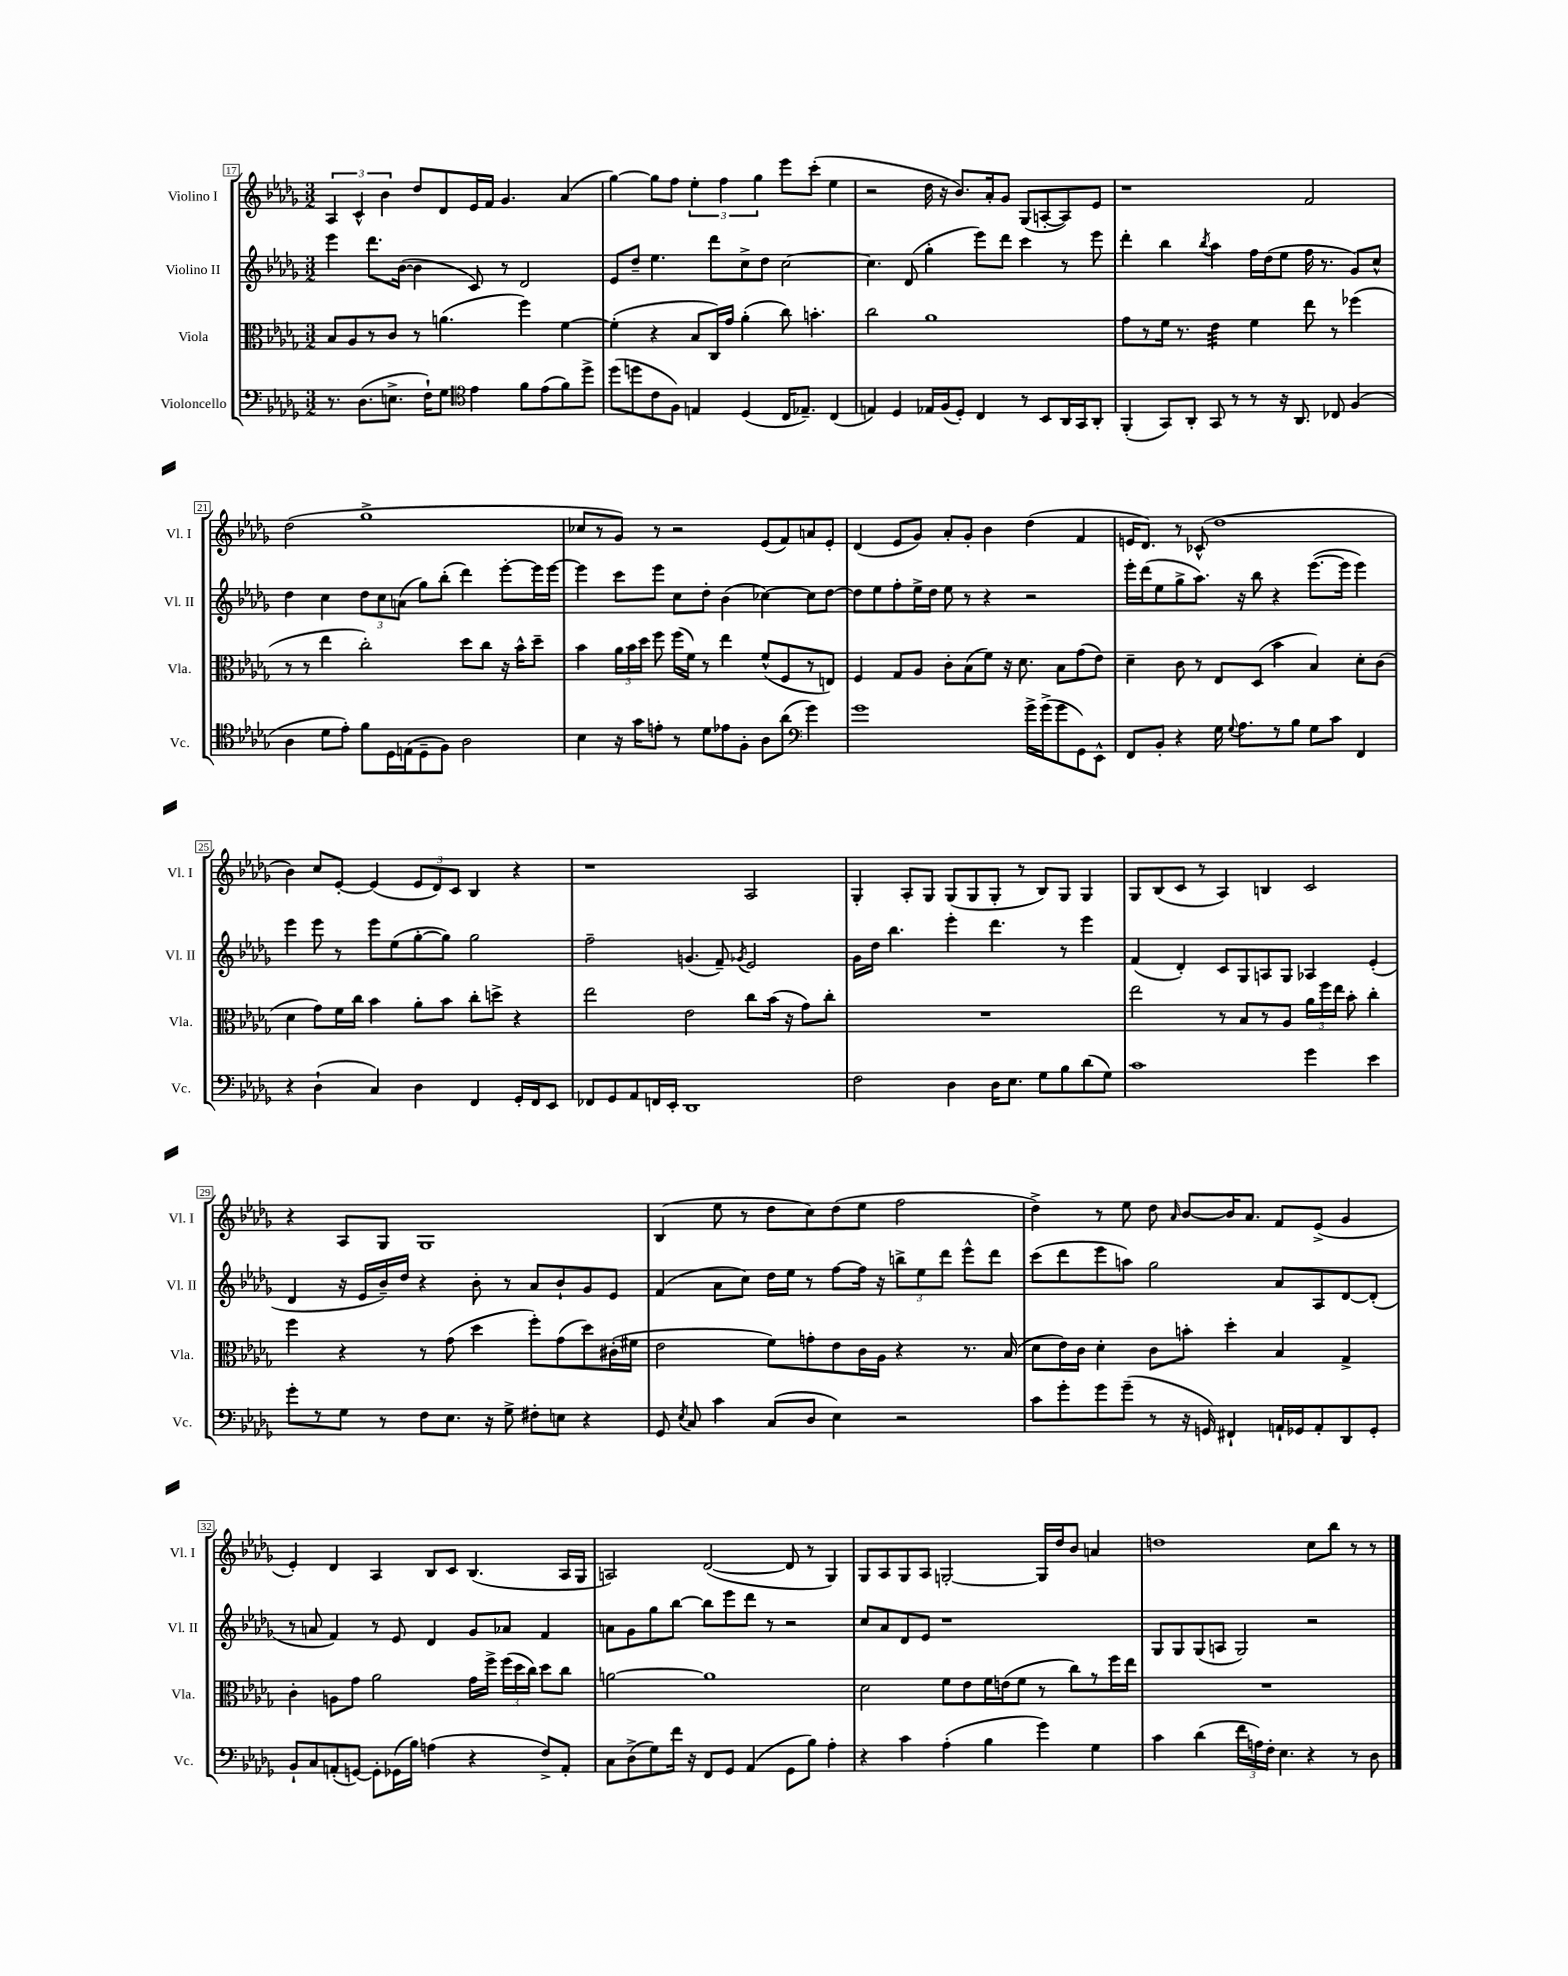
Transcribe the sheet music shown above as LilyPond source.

<<
\new StaffGroup <<
\new Staff = "s0" \with { instrumentName = "Violino I" shortInstrumentName = "Vl. I" } {
    \clef treble \key des \major \numericTimeSignature \time 3/2
    \autoBeamOff \tuplet 3/2 { aes4 c'4-^ bes'4 } des''8[ des'8 ees'16 f'16] ges'4. aes'4( |
    ges''4~) ges''8[ f''8] \tuplet 3/2 { ees''4-. f''4 ges''4 } ees'''8[ c'''8]-.( ees''4 |
    r2 des''16 r16 bes'8.[) aes'16-. ges'8] ges8[( a8~-. a8) ees'8] |
    r1 f'2 |
    des''2( ges''1-> |
    ces''8[ r8 ges'8]) r8 r2 ees'8[( f'8) a'8 ees'8]-. |
    des'4( ees'8[ ges'8]) aes'8[-. ges'8]-. bes'4 des''4( f'4 |
    e'16[ des'8.]) r8 ces'8-^( des''1 |
    bes'4) c''8[ ees'8]~-. ees'4( \tuplet 3/2 { ees'8[ des'8) c'8] } bes4 r4 |
    r1 aes2 |
    ges4-. aes8[-. ges8] ges8[( ges8 ges8]-. r8 bes8[) ges8] ges4 |
    ges8[ bes8( c'8] r8 aes4) b4 c'2 |
    r4 aes8[ ges8] ges1 |
    bes4( ees''8 r8 des''8[ c''8) des''8( ees''8] f''2 |
    des''4->) r8 ees''8 des''8 \grace { aes'16 } bes'8[~ bes'16 aes'8.] f'8[ ees'8]->( ges'4 |
    ees'4-.) des'4 aes4 bes8[ c'8] bes4.( aes16[ ges16] |
    a2) des'2~( des'8 r8 ges4) |
    ges8[ aes8 ges8 aes8] g2~-. g16[ des''16 bes'8] a'4 |
    d''1 c''8[ bes''8] r8 r8 \bar "|." |
}
\new Staff = "s1" \with { instrumentName = "Violino II" shortInstrumentName = "Vl. II" } {
    \clef treble \key des \major \numericTimeSignature \time 3/2
    \autoBeamOff ees'''4 des'''8.[ bes'16]~( bes'4 c'8) r8 des'2 |
    ees'8[ des''8]-- ees''4. des'''8[ c''8-> des''8] c''2~ |
    c''4. des'8( ges''4-. ees'''8[) des'''8] c'''4 r8 ees'''8 |
    des'''4-. bes''4 \acciaccatura { bes''8 } aes''4 f''16[ des''16( ees''8] f''16 r8. ges'8[) c''8]-^ |
    des''4 c''4 \tuplet 3/2 { des''8[ c''8 a'8]( } ges''8[) bes''8]-.( des'''4) ees'''8[~-. ees'''16 ees'''16]~ |
    ees'''4 c'''8[ ees'''8] c''8[ des''8]-. bes'4( ces''4~) ces''8[ des''8]~ |
    des''8[ ees''8 f''8-. ees''16-> des''16] ees''8 r8 r4 r2 |
    ees'''16[-. des'''16( ees''8 ges''8-> aes''8.]) r16 bes''8 r4 ees'''8.[~( ees'''16] ees'''4) |
    ees'''4 ees'''8 r8 ees'''8[ ees''8( ges''8~-. ges''8]) ges''2 |
    f''2-- g'4.( f'8--) \acciaccatura { ges'8 } ees'2 |
    ges'16[ des''16] bes''4. ees'''4-. des'''4. r8 ees'''4 |
    f'4( des'4-.) c'8[ ges8 a8 ges8] aes4 ees'4-.( |
    des'4 r16 ees'16[ bes'16--) des''16] r4 bes'8-. r8 aes'8[ bes'8-! ges'8 ees'8] |
    f'4( aes'8[ c''8]) des''16[ ees''16] r8 f''8[~ f''16] r16 \tuplet 3/2 { b''8[-> ees''8 des'''8] } ees'''8[-^ des'''8] |
    c'''8[( des'''8 ees'''8 a''8]) ges''2 aes'8[ aes8 des'8~ des'8]-.( |
    r8 a'8 f'4) r8 ees'8 des'4 ges'8[ aes'8] f'4 |
    a'8[ ges'8 ges''8 bes''8]~ bes''8[ ees'''8 des'''8] r8 r2 |
    c''8[ aes'8 des'8 ees'8] r1 |
    ges8[ ges8 ges8( a8] ges2) r2 \bar "|." |
}
\new Staff = "s2" \with { instrumentName = "Viola" shortInstrumentName = "Vla." } {
    \clef alto \key des \major \numericTimeSignature \time 3/2
    \autoBeamOff bes8[ aes8 r8 c'8] r8 a'4.( f''4) f'4~ |
    f'4-.( r4 bes8[ c16) ges'16] aes'4-.( c''8) b'4.-. |
    c''2 aes'1 |
    ges'8[ r8 f'16] r8. ees'4:32 f'4 ees''8 r8 fes''4( |
    r8 r8 ees''4 c''2-.) des''8[ c''8] r16 bes'16[-^ des''8]-- |
    bes'4 \tuplet 3/2 { aes'16[ bes'16 des''16] } f''8 f''16[( f'16]) r8 ees''4 f'8[-^( f8 r8 e8]) |
    f4 ges8[ aes8] c'8[-. bes8( f'8]) r16 des'8. bes8[ ges'8( ees'8]) |
    des'4-- c'8 r8 ees8[ des8]( bes'4 bes4) des'8[-. c'8]( |
    des'4 ges'8[) f'16 c''16] bes'4 aes'8[-. bes'8] c''8[-. d''8]-> r4 |
    ees''2 ees'2 c''8[ bes'16]( r16 ges'8[) c''8]-. |
    R1. |
    ees''2 r8 bes8[ r8 aes8] \tuplet 3/2 { aes'16[ f''16 ees''16] } bes'8-. c''4-. |
    f''4 r4 r8 ges'8( des''4 f''8[-.) ges'8( des''8) cis'16-.( fis'16] |
    ees'2 f'8[) g'8-. ees'8 c'16 aes16] r4 r8. bes16( |
    des'8[ ees'16) c'16] des'4-. c'8[ b'8]-. des''4-. bes4 ges4-> |
    c'4-. a8[ ges'8] aes'2 ges'16[ f''16]-> \tuplet 3/2 { f''16[( des''16 c''16]) } des''8[ c''8] |
    a'2~ a'1 |
    des'2 f'8[ ees'8 f'16 e'16( f'8] r8 c''8[) r8 f''16 ees''16] |
    R1. \bar "|." |
}
\new Staff = "s3" \with { instrumentName = "Violoncello" shortInstrumentName = "Vc." } {
    \clef bass \key des \major \numericTimeSignature \time 3/2
    \autoBeamOff r8. des8.[( e8.]-> f16[-!) ges8] \clef tenor ees'4 f'8[ ees'8( f'8) des''8]-> |
    des''8[( d''8 c'8 f8]) e4 des4( c16[ ees8.]--) c4( |
    e4) des4 ees16[ f16( des8]-.) c4 r8 bes,8[ aes,16 ges,16 aes,8]-. |
    f,4-.( ges,8[) aes,8]-. ges,8 r8 r8 r16 aes,8. ces8 f4( |
    aes4 des'8[ ees'8]-.) f'8[ des16 e16( des8-- f8]) aes2 |
    bes4 r16 ges'16[ e'8]-. r8 des'8[ ees'8 f8]-. aes8[ aes'8]( \clef bass ges'4) |
    ges'1 ges'16[-> ges'16->( ges'8 ges,8) ees,8]-^ |
    f,8[ bes,8]-. r4 ges16 \appoggiatura { ges8 } aes8.[ r8 bes8] ges8[ c'8] f,4 |
    r4 des4-!( c4) des4 f,4 ges,16[-. f,16 ees,8] |
    fes,8[ ges,8 aes,8 f,16 ees,16]-. des,1 |
    f2 des4 des16[ ees8.] ges8[ bes8 des'8( ges8]) |
    c'1 ges'4 ees'4 |
    ges'8[-. r8 ges8] r8 f8[ ees8.] r16 ges8-> fis8[-. e8] r4 |
    ges,8 \acciaccatura { ees8 } c8 c'4 c8[( des8] ees4) r2 |
    c'8[ ges'8-. ges'8 ges'8]--( r8 r16 g,16) fis,4-! a,16[-! ges,16 a,8-. des,8 ges,8]-. |
    bes,8[-! c8 a,8-.( g,8]~) g,8[-. ges,16( bes16]) a4( r4 f8[->) a,8]-. |
    c8[ des8->( ges8) f'16] r16 f,8[ ges,8] aes,4( ges,8[ bes8]) aes4-. |
    r4 c'4 aes4-.( bes4 ges'4) ges4 |
    c'4 des'4( \tuplet 3/2 { f'16[ a16) f16]-. } ees4. r4 r8 des8 \bar "|." |
}
>>
>>
\layout { \context { \Score currentBarNumber = #17 \override BarNumber.stencil = #(make-stencil-boxer 0.1 0.3 ly:text-interface::print) } }
